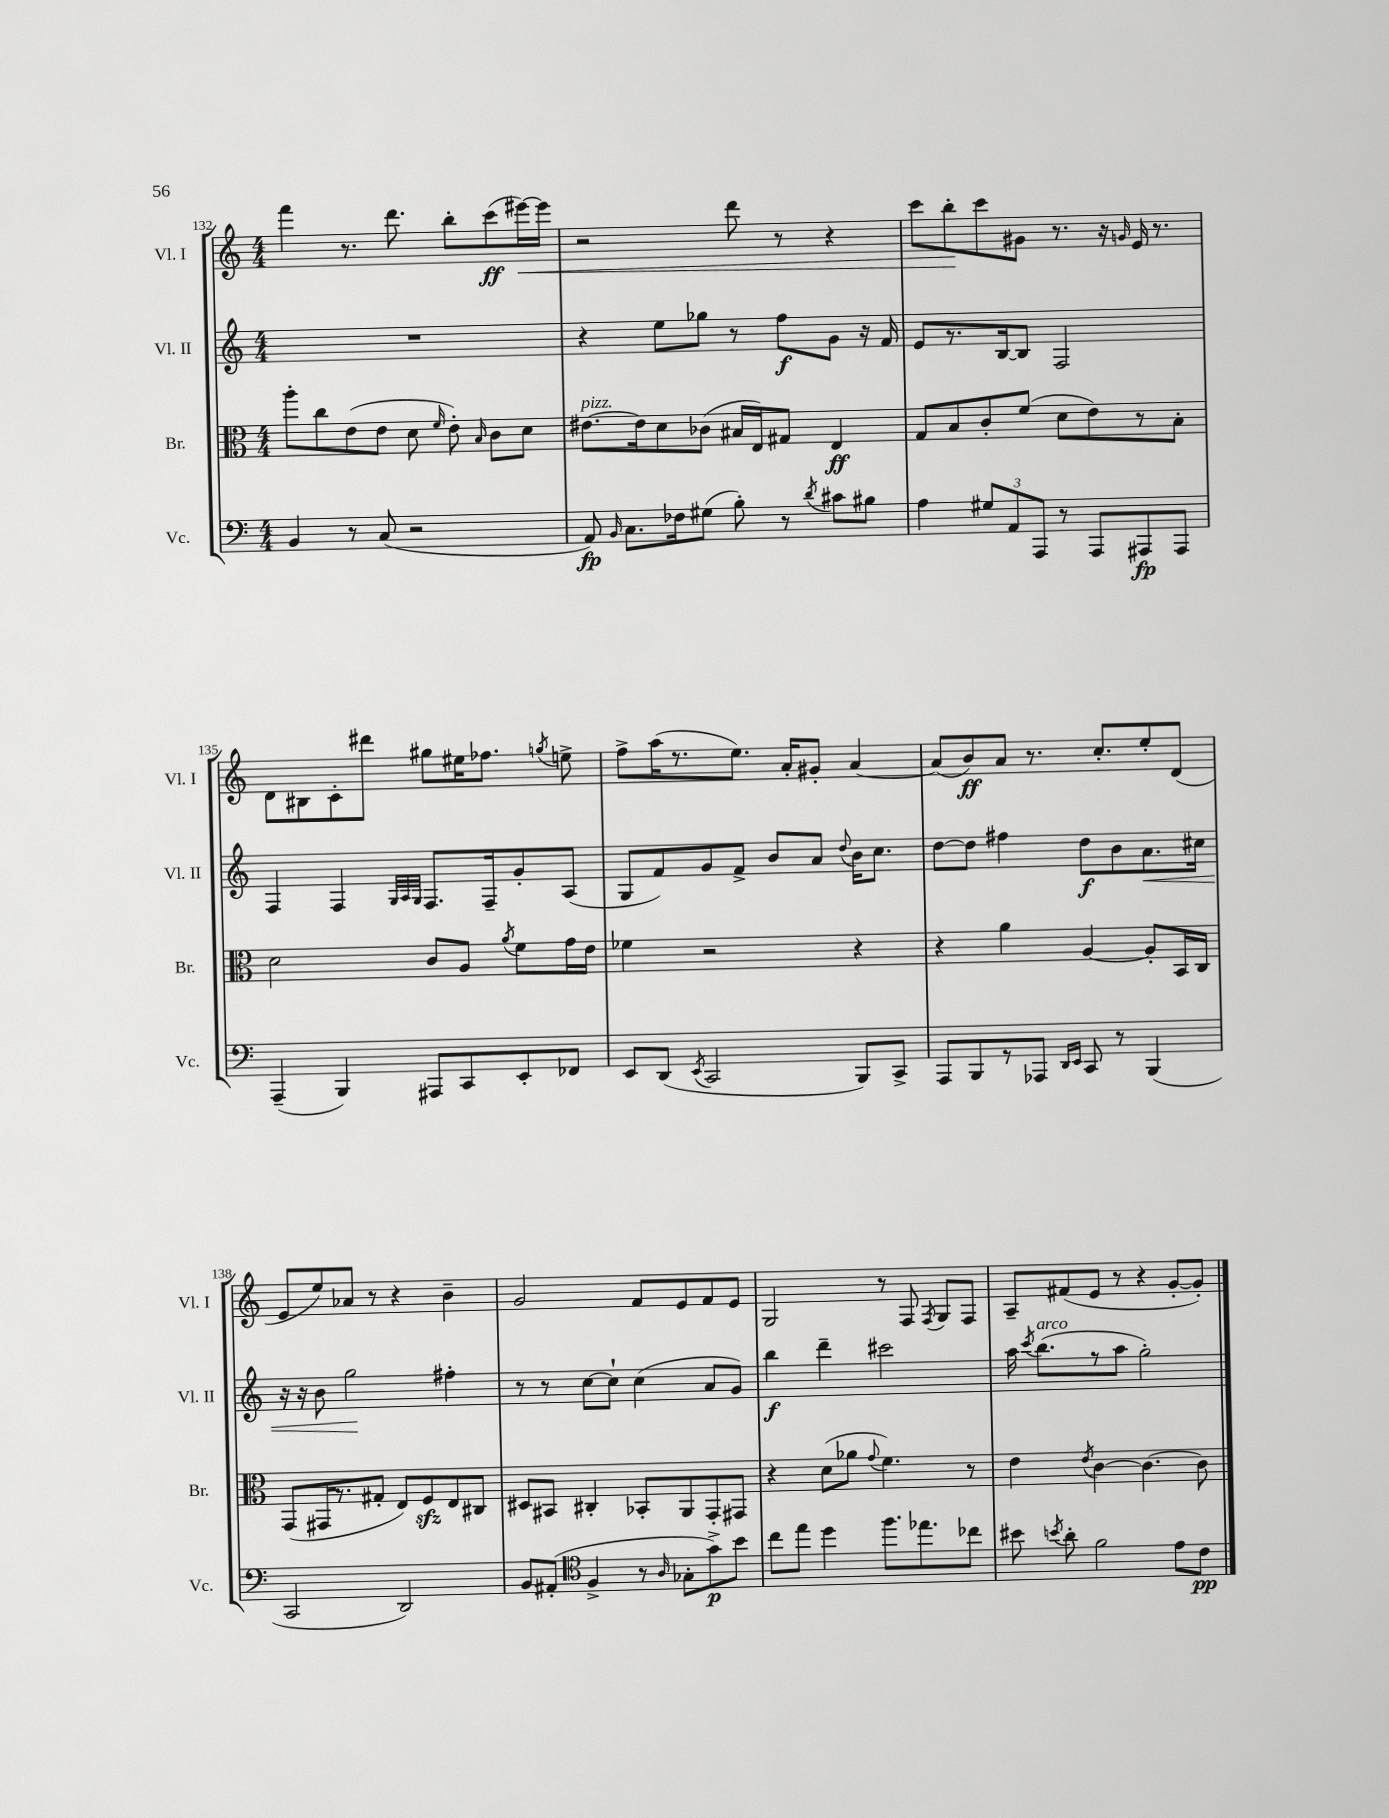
<<
\new StaffGroup <<
\new Staff = "s0" \with { instrumentName = "Vl. I" shortInstrumentName = "Vl. I" } {
    \clef treble \key c \major \numericTimeSignature \time 4/4
    \autoBeamOff f'''4 r8. d'''8. b''8[-. c'''8\ff( eis'''16~\<) eis'''16] |
    r2 d'''8 r8 r4 |
    c'''8[ b''8-.\! c'''8 gis'8] r8. r16 \grace { g'16 } e'16 r8. |
    d'8[ bis8 c'8-. dis'''8] gis''8[ eis''16 fes''8.] \acciaccatura { g''8 } e''8-> |
    f''8[-> a''16( r8. e''8.]) a'16[-. gis'8]-. a'4~ |
    a'8[( b'8\ff) a'8] r8. c''8.[-. e''8-. d'8]( |
    e'8[ e''8) aes'8] r8 r4 b'4-- |
    g'2 f'8[ e'8 f'8 e'8] |
    g2 r8 f8 \acciaccatura { f8 } g8[ f8] |
    a8[-- fis'8( e'8] r8 r4 g'8[~-. g'8]-.) \bar "|." |
}
\new Staff = "s1" \with { instrumentName = "Vl. II" shortInstrumentName = "Vl. II" } {
    \clef treble \key c \major \numericTimeSignature \time 4/4
    \autoBeamOff R1 |
    r4 e''8[ ges''8] r8 f''8[\f g'8] r16 f'16 |
    e'8[ r8. b16~ b8] f2 |
    f4 f4 \grace { g32[ a32 g32] } f8.[ f16-- g'8-. a8]( |
    g8[ f'8) g'8 f'8]-> b'8[ a'8] \appoggiatura { d''8 } b'16[ c''8.] |
    d''8[~ d''8] fis''4 d''8[\f b'8 a'8.\< cis''16] |
    r16 r16 b'8 g''2\! fis''4-. |
    r8 r8 c''8[~ c''8]-! c''4( a'8[ g'8]) |
    b''4\f d'''4-- cis'''2 |
    a''16 \acciaccatura { c'''8 } b''8.[^\markup { \italic "arco" }( r8 a''8] g''2-.) \bar "|." |
}
\new Staff = "s2" \with { instrumentName = "Br." shortInstrumentName = "Br." } {
    \clef alto \key c \major \numericTimeSignature \time 4/4
    \autoBeamOff a''8[-. c''8 e'8( e'8] d'8 \grace { f'16 } e'8-.) \grace { b16 } c'8[ d'8] |
    eis'8.[~^\markup { \italic "pizz." } eis'16 d'8 ces'8]( bis16[ e16) gis8] e4\ff |
    g8[ b8 c'8-. f'8]( d'8[ e'8) r8 b8]-. |
    d'2 c'8[ a8] \acciaccatura { a'8 } f'8[ g'16 e'16] |
    fes'4 r2 r4 |
    r4 a'4 a4~ a8[-. b,16 c16] |
    g,8[( gis,16 r8. gis8]-. e8[) f8\sfz e8 cis8] |
    dis8[ bis,8] cis4-. bes,8[-. a,8 g,8-. gis,8] |
    r4 d'8[( aes'8] \appoggiatura { g'8 } f'4.) r8 |
    e'4 \acciaccatura { e'8 } c'4~ c'4.~ c'8 \bar "|." |
}
\new Staff = "s3" \with { instrumentName = "Vc." shortInstrumentName = "Vc." } {
    \clef bass \key c \major \numericTimeSignature \time 4/4
    \autoBeamOff b,4 r8 c8( r2 |
    a,8\fp) \grace { b,16 } c8.[ fes16 gis8]( b8-.) r8 \acciaccatura { d'8 } cis'8[ bis8] |
    a4 \tuplet 3/2 { gis8[ a,8 a,,8] } r8 a,,8[ ais,,8\fp ais,,8] |
    a,,4--( b,,4) ais,,8[ c,8 e,8-. fes,8] |
    e,8[ d,8]( \acciaccatura { e,8 } c,2 b,,8[) c,8]-> |
    a,,8[ b,,8 r8 aes,,8] \grace { d,16[ e,16] } c,8 r8 b,,4( |
    c,2 d,2) |
    b,8[ ais,8]-.( \clef tenor f4-> r8 \grace { a16 } ges8[-. g'8->\p) b'8] |
    c''8[ e''8] d''4 f''8.[ ees''8. ces''8] |
    bis'8 \acciaccatura { b'8 } a'8-. f'2 e'8[ c'8]\pp \bar "|." |
}
>>
>>
\layout { \context { \Score currentBarNumber = #132 } }
